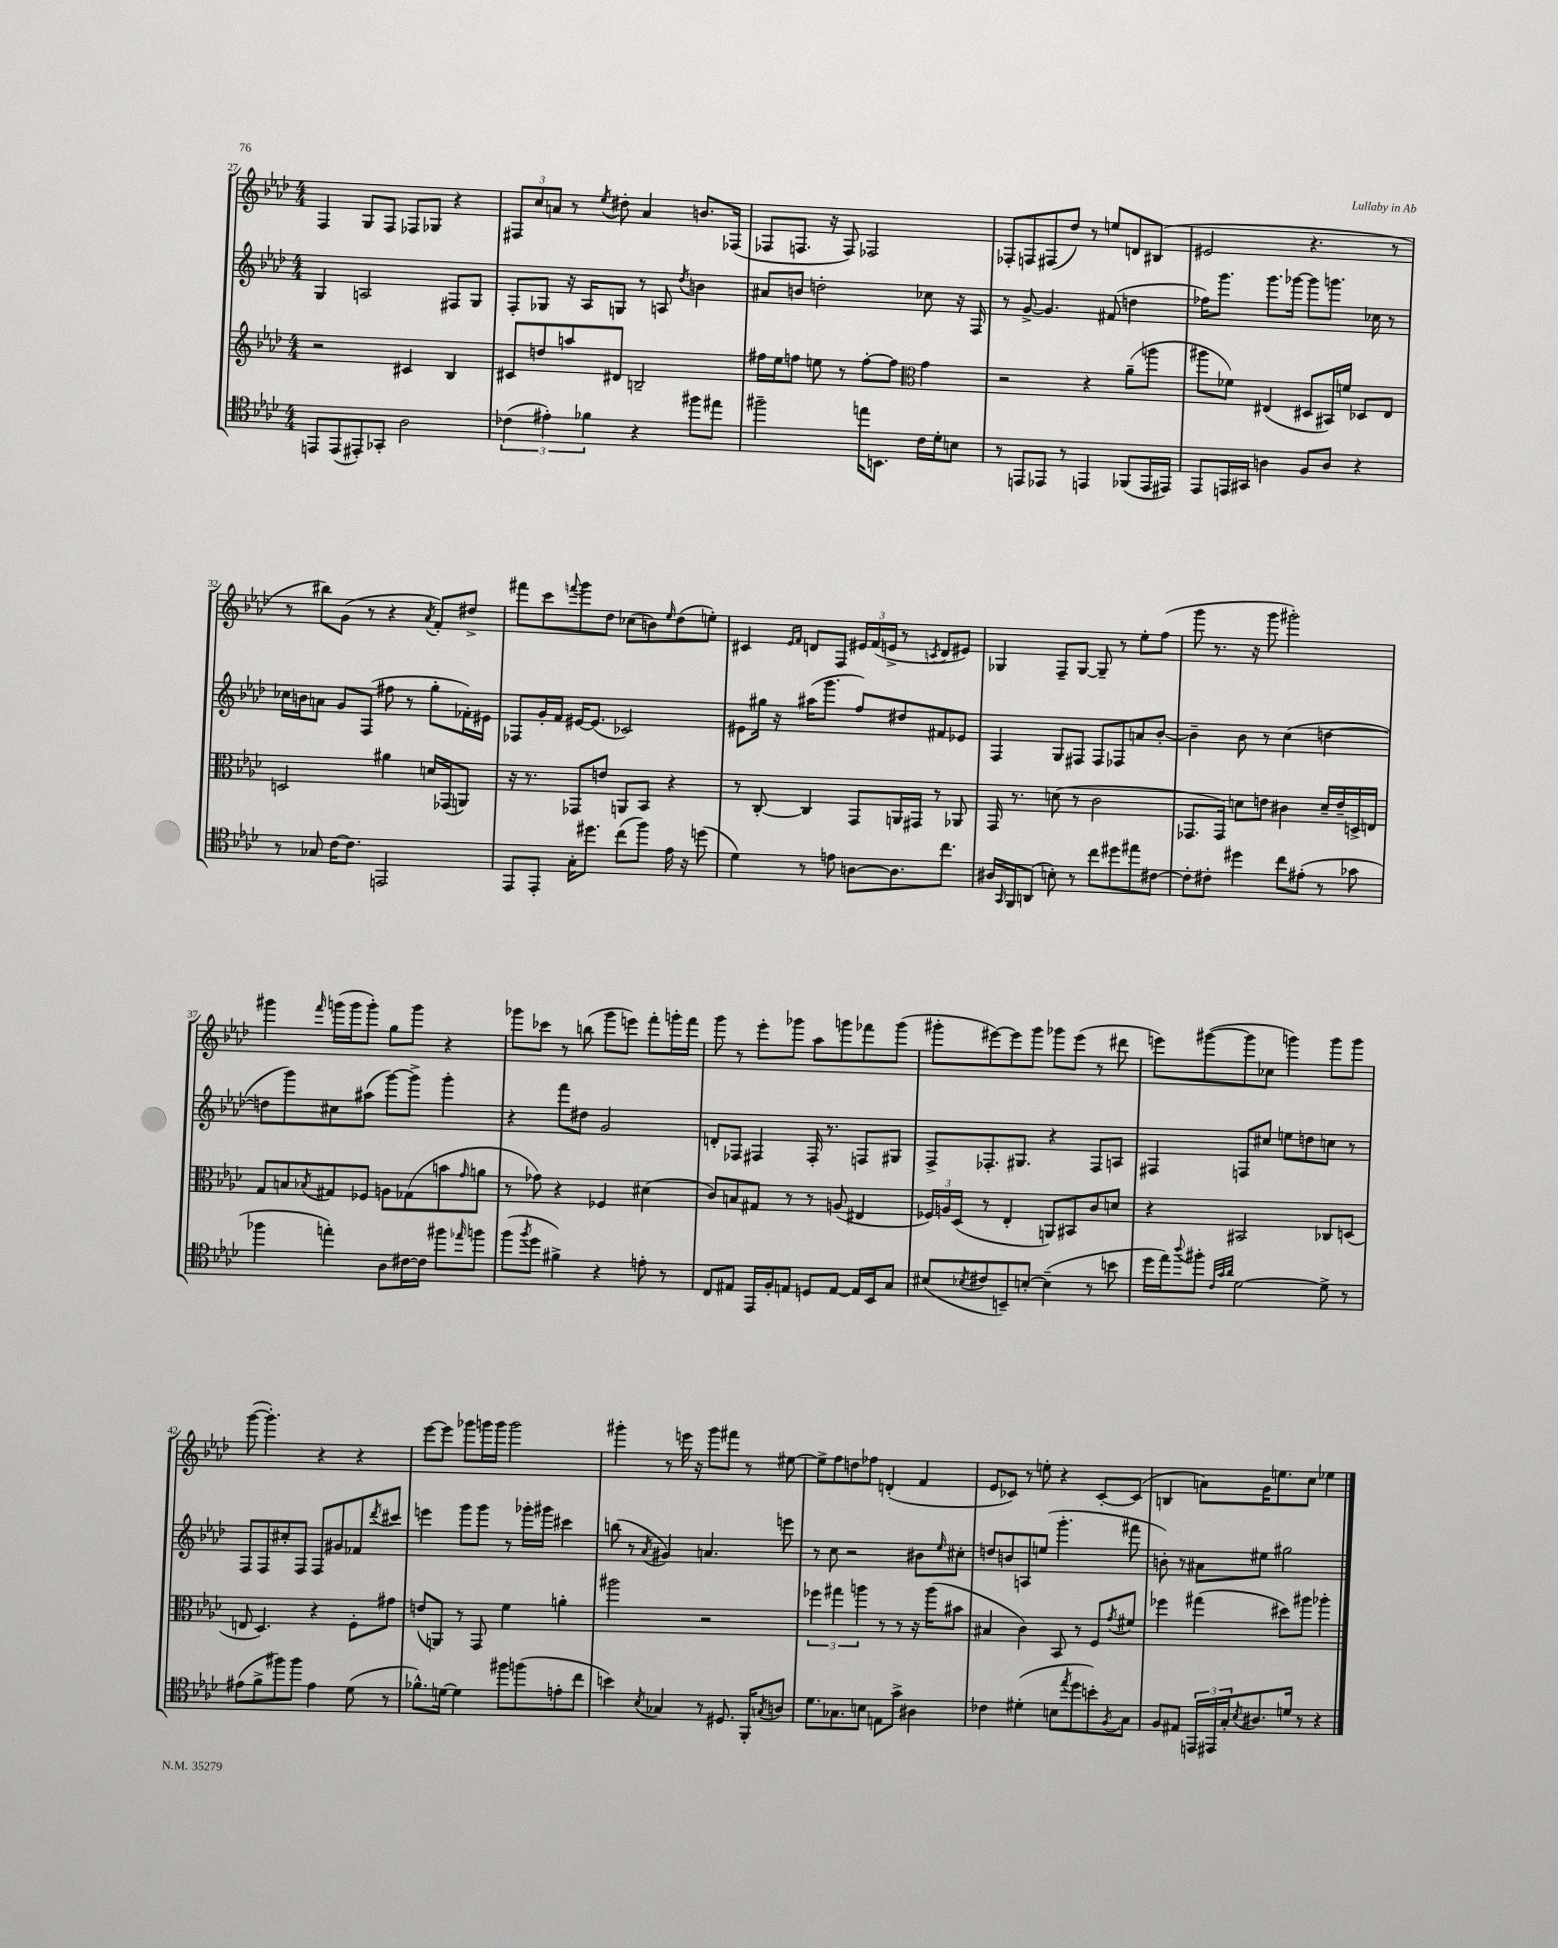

**kern	**kern	**kern	**kern
*part4	*part3	*part2	*part1
*staff4	*staff3	*staff2	*staff1
*clefC4	*clefG2	*clefG2	*clefG2
*k[b-e-a-d-]	*k[b-e-a-d-]	*k[b-e-a-d-]	*k[b-e-a-d-]
*M4/4	*M4/4	*M4/4	*M4/4
=27	=27	=27	=27
8EEn/L	2r	4G/	4F/
(8EE/	.	.	.
8EE#X'/)	.	2An/	8G/L
8GG-X'/J	.	.	8F/J
2A-\	4c#X/	.	8F-X/L
.	.	.	8G-X/J
.	4B-/	8F#X/L	4r
.	.	8G/J	.
=28	=28	=28	=28
(6c-X\	8c#X/L	8F'/L	12F#X/L
.	.	.	12cc/
.	8ddn/	8G-X/J	.
6e#X'\)	.	.	12an/J
.	8aan/	16r	8r
.	.	16A-/KL	.
6f-X\	.	.	.
.	.	.	8qee-/
.	8d#X/J	8Gn/J	8dd#X'\
4r	2Bn~/	8r	4a/
.	.	8An/	.
.	.	8qdd-/	.
8ff#X\L	.	4bn\	8.bn/L
8ee#X\J	.	.	.
.	.	.	(16F-X/Jk
=29	=29	=29	=29
2ff#X~\	16ff#X\LL	8a#X/L	8F-X/L
.	16ee-\J	.	.
.	8ffn\J	8bn/J	8.Fn/J
.	8een\	2ddn'\	.
.	.	.	16r
.	8r	.	8F/)
16een\KL	[8ff'\L	.	2F-X/
8.BBn\J	.	.	.
.	8ff\J]	.	.
*	*clefC3	*	*
16c\LL	4g\	8cc-X\	.
16d-'\J	.	.	.
8Bn\J	.	16r	.
.	.	16F/	.
=30	=30	=30	=30
8r	2r	8r	8F-X'/L
8EEn/L	.	[8g^/	8Fn/
8EE-X/J	.	4.g/]	(8F#X/
8r	.	.	8dd-/J)
4EEn/	4r	.	8r
.	.	(8f#X/	8een/L
(8FF-X/L	(8a-~\L	4ddn\	8dn/
16EE/L	8aan\J	.	(8B#X/J
16EE#X/JJ)	.	.	.
=31	=31	=31	=31
8EE-/L	8aa#X\L	16ff-X\KL)	2e#X/
.	.	8.ggg\J	.
16EEn/L	8f-X\J)	.	.
16GG#X/JJ	.	.	.
4An\	(4E#X/	8.ggg\L	.
.	.	[16ggg-X\Jk	.
8F/L	8D#X/L	8ggg-\L]	4.r
8A/J	16BB#X/L)	8.gggn\J	.
.	16fn/JJ	.	.
4r	8D-X/L	.	.
.	.	16cc-X\	.
.	8E#/J	8r	8r
!!LO:LB:g=z
=32	=32	=32	=32
8r	2Dn/	16cc-X\LL	8r
.	.	16bn\J	.
8G-X/	.	8an\J	8bb#X\L)
[16c\KL	.	8g/L	(8g\J
8.c\J]	.	.	.
.	.	(8F/J	8r
2EEn/	4a#X\	8ff#X\	4r
.	.	8r	.
.	.	.	8qa-/
.	16dn/LL	8gg'\L	8f'/L)
.	(16GG-X/J	.	.
.	8AAn/J)	16f-X'\L)	8dd#X^/J
.	.	16e#X\JJ	.
=33	=33	=33	=33
8EE-/L	16r	8F-X/L	8fff#X\L
.	8.r	.	.
8EE-'/J	.	16g'/L	8ccc\
.	.	16f/JJ	.
.	.	.	8qqfffn/
16G'\KL	8GG-X/L	[16e#X/KL	8ggg\
8.dd#X\J	.	(8.e#/J]	.
.	8en/J	.	8dd-\J
(8cc\L	8AAn/L	2c-X/)	(8cc-X\L
8ff\J)	8BB-/J	.	8bn\)
.	.	.	16qqee-/
16e-\	4r	.	(8dd-\
16r	.	.	.
(8ddn\	.	.	8een'\J)
=34	=34	=34	=34
4d-\)	8r	8e#X\L	4c#X/
.	[8C'/	16gg#X\Jk	.
.	.	16r	.
.	.	.	16qqe-/LL
.	.	.	16qqf/JJ
8r	4C/]	(16aa#X\KL	8dn/L
.	.	8.ggg\J	.
8en\	.	.	8F/J
[8An\L	8GG/L	8ff/L)	24e#X/LL
.	.	.	(24f/
.	.	.	24en^/JJ
8.A\]	16AAn/L	8dd#X/	8r
.	16GG#X/JJ	.	.
.	.	.	8qcn/
.	8r	8f#X/	8d/L
8.cc\J	.	.	.
.	8AA-X/	8e-X/J	8e#X/J)
=35	=35	=35	=35
16A#X/LL	16GG/	4F/	4G-X/
16qqGG/	.	.	.
16FF/J	8.r	.	.
(8AAn/J	.	.	.
8Bn'\)	(8dn\	8G/L	8F~/L
8r	8r	8F#X/J	[8G-/J
8cc\L	2c\	8F#/L	8G-~/]
8dd#X\	.	8F-X/	8r
8ee#X\	.	8an/	8ee-'\L
[8c#X\J	.	[8b-'/J	(8ff\J
=36	=36	=36	=36
8c#'\L]	8.GG-X/L	4b-~\]	8ggg\
8c#X'\J	.	.	8.r
.	16GG-/Jk)	.	.
4dd#X\	8dn\L	8b-\	.
.	.	.	16r
.	8en\J	8r	8ggg\
8cc\L	4c#X\	(4cc\	2ggg#X'\)
(8e#X'\J	.	.	.
8r	16d~/LL	[4ddn\	.
.	16e~/	.	.
8g-X\	16Dn^/	.	.
.	16En/JJ	.	.
!!LO:LB:g=z
=37	=37	=37	=37
4ff-X\	8G/L	8ddn\L]	4ggg#X\
.	8Bn/	8ggg\)	.
.	8qB-X/	.	16qqfff/
4een'\)	8G#X/	8cc#X\	(16gggn\LL
.	.	.	16ggg\J
.	8F-X/J	(8aa#X\J	8ggg'\J)
8A-\L	8An\L	[8ggg\L)	8gg\L
[16c#X\L	(8G-X\	8ggg^\J]	8ggg\J
16c#\JJ]	.	.	.
8ff#X\L	8bn\	4ggg'\	4r
16qqee-X/	16qqg/	.	.
8ffn\J	8an\J	.	.
=38	=38	=38	=38
(8ff\L	8r	4r	8ggg-X\L
8qff/	.	.	.
8dd-\J	8g-X\)	.	8ccc-X\J
4f#X^\)	4r	8fff\L	8r
.	.	8dd#X\J	(8bbn\
4r	4F-X/	2g/	8ggg-\L
.	.	.	8eeen\J)
8en'\	(4d#X\	.	8fff'\L
8r	.	.	16gggn'\L
.	.	.	16fff\JJ
=39	=39	=39	=39
8C/L	8c/L)	8dn'/L	8ggg\
8E#X/J	8Bn/	8F-X/J	8r
16EE-/LL	8G#X/J	4F#X/	8eee-'\L
16F'/J	.	.	.
8En/J	8r	.	8ggg-X\J
8Dn/L	8r	16F#'/	8aa-\L
.	.	8.r	.
[8E/J	(8An/	.	8gggn\
16E/LL]	4E#X/	8Fn/L	8fff-X\
16BB-/J	.	.	.
8G/J	.	8G#X/J	(8ggg\J
=40	=40	=40	=40
(8B#X/L	24F-X/LL)	8F^/L	8ggg#X'\L
.	24An/	.	.
.	(24D-/JJ	.	.
8qB-X/	.	.	.
8c#X/	8r	8.F-X'/	[8eee#X\)
8BBn~/)	4E-'/	.	8eee#\]
.	.	8.G#X/J	.
[8Bn'/J	.	.	8ggg#\J
(4B~\]	8AAn/L)	4r	8ggg-X\L
.	8BB#X/	.	(8eee#\J
8r	8c/	8F-/L	8r
8bn\	8dn/J	8An/J	8ddd#X\
=41	=41	=41	=41
16dd-\LL	4r	4F#X/	8eeen\L)
16ee-\J)	.	.	.
8qqaa-/	.	.	.
8ff#X'\J	.	.	([8ggg#X\
32qqc/LLL	.	.	.
32qqg/	.	.	.
32qqa-/JJJ	.	.	.
[2d-\	2BB#X/	8Fn/L	8ggg#\]
.	.	8cc#X/J	8cc-X\J
.	.	8een\L	4gggn\)
.	.	8ddn\	.
8d-^\]	8C-X/L	8ccn\J	8ggg\L
8r	(8Dn/J	8r	8ggg\J
!!LO:LB:g=z
=42	=42	=42	=42
(8e#X\L	8En/	8F/L	([8ggg\
8f^\	4.D-/)	8F/	4.ggg'\])
8ff#X\)	.	8cc#X'/	.
8ff#\J	.	8F/J	.
4e#\	4r	8F/L	4r
.	.	8g#X/	.
(8d-\	8F'\L	8f-X/	4r
.	.	8qddd-/	.
8r	8g#X\J	8ccc#X/J	.
=43	=43	=43	=43
8.f-X^^\L)	(8en/L	4eeen\	[8eee-\L
.	8AAn/J)	.	8eee-\J]
[16dn\Jk	.	.	.
4d\]	8r	8ggg\L	8ggg-X\L
.	8GG/	8ggg\J	16gggn\L
.	.	.	16ggg\JJ
8ff#X\L	4f\	8r	2ggg\
(8ffn\	.	16ggg-X'\LL	.
.	.	16ggg#X\JJ	.
8en'\	4an'\	4ccc#X\	.
8cc\J	.	.	.
=44	=44	=44	=44
4bn\)	2aa#X\	(8bbn\	4ggg#X'\
.	.	8r	.
8qB-/	.	8qa-/	.
4G-X/	.	4g#X/)	8r
.	.	.	16eeen\
.	.	.	16r
8r	2r	4.an/	8ggg#\L
8.D#X/	.	.	8fff#X\J
.	.	.	8r
16FF'/KL	.	.	.
8qGn/	.	.	.
8An/J	.	8eeen\	[8ee#X\
=45	=45	=45	=45
8.d-\L	6ff-X\	8r	8ee#^\L]
.	.	8cc\	8ff\
.	6gg#X\	.	.
8.G-X\	.	.	.
.	.	2r	8ddn\
.	6aan\	.	.
8Bn\J	.	.	8ff-X\J
8En\L	8r	.	(4dn'/
8g^\J	8r	.	.
4A#X\	16r	8b#X\L	4f/
.	(16aa\KL	.	.
.	.	16qqee-/	.
.	8b#X\J	8cc#X'\J	.
=46	=46	=46	=46
4c-X\	4B#X/	8ddn/L	8e-/L
.	.	8bn/	8c-X/J)
(4d#X'\	4c\)	8An/	8r
.	.	(8een/J	8een'\
8Bn\L	8BB-/	4.ggg'\	4r
8qee-/	.	.	.
8dd-\	8r	.	.
8bn'\)	8F/L	.	[8c-'/L
8qF/	8qg/	.	.
8G\J	8f#X/J	8fff#X\	(8c-/J]
=47	=47	=47	=47
8F/L	4ff-X\	8bn'\)	4Bn/
8E#X/J	.	8r	.
24EEn/LL	(4gg#X\	8a#X\L	8an\L)
24EE#X/	.	.	.
24G'/J	.	.	.
8qB-/	.	.	.
8.A#X/	.	8ee#X\J	16g\K
.	.	.	8.een\
.	8dd#X\L)	2gg#X\	.
16dn/Jk	.	.	.
8r	8aa#X\J	.	8cc\J
4r	4aa-X'\	.	4ee-X\
==	==	==	==
*-	*-	*-	*-
